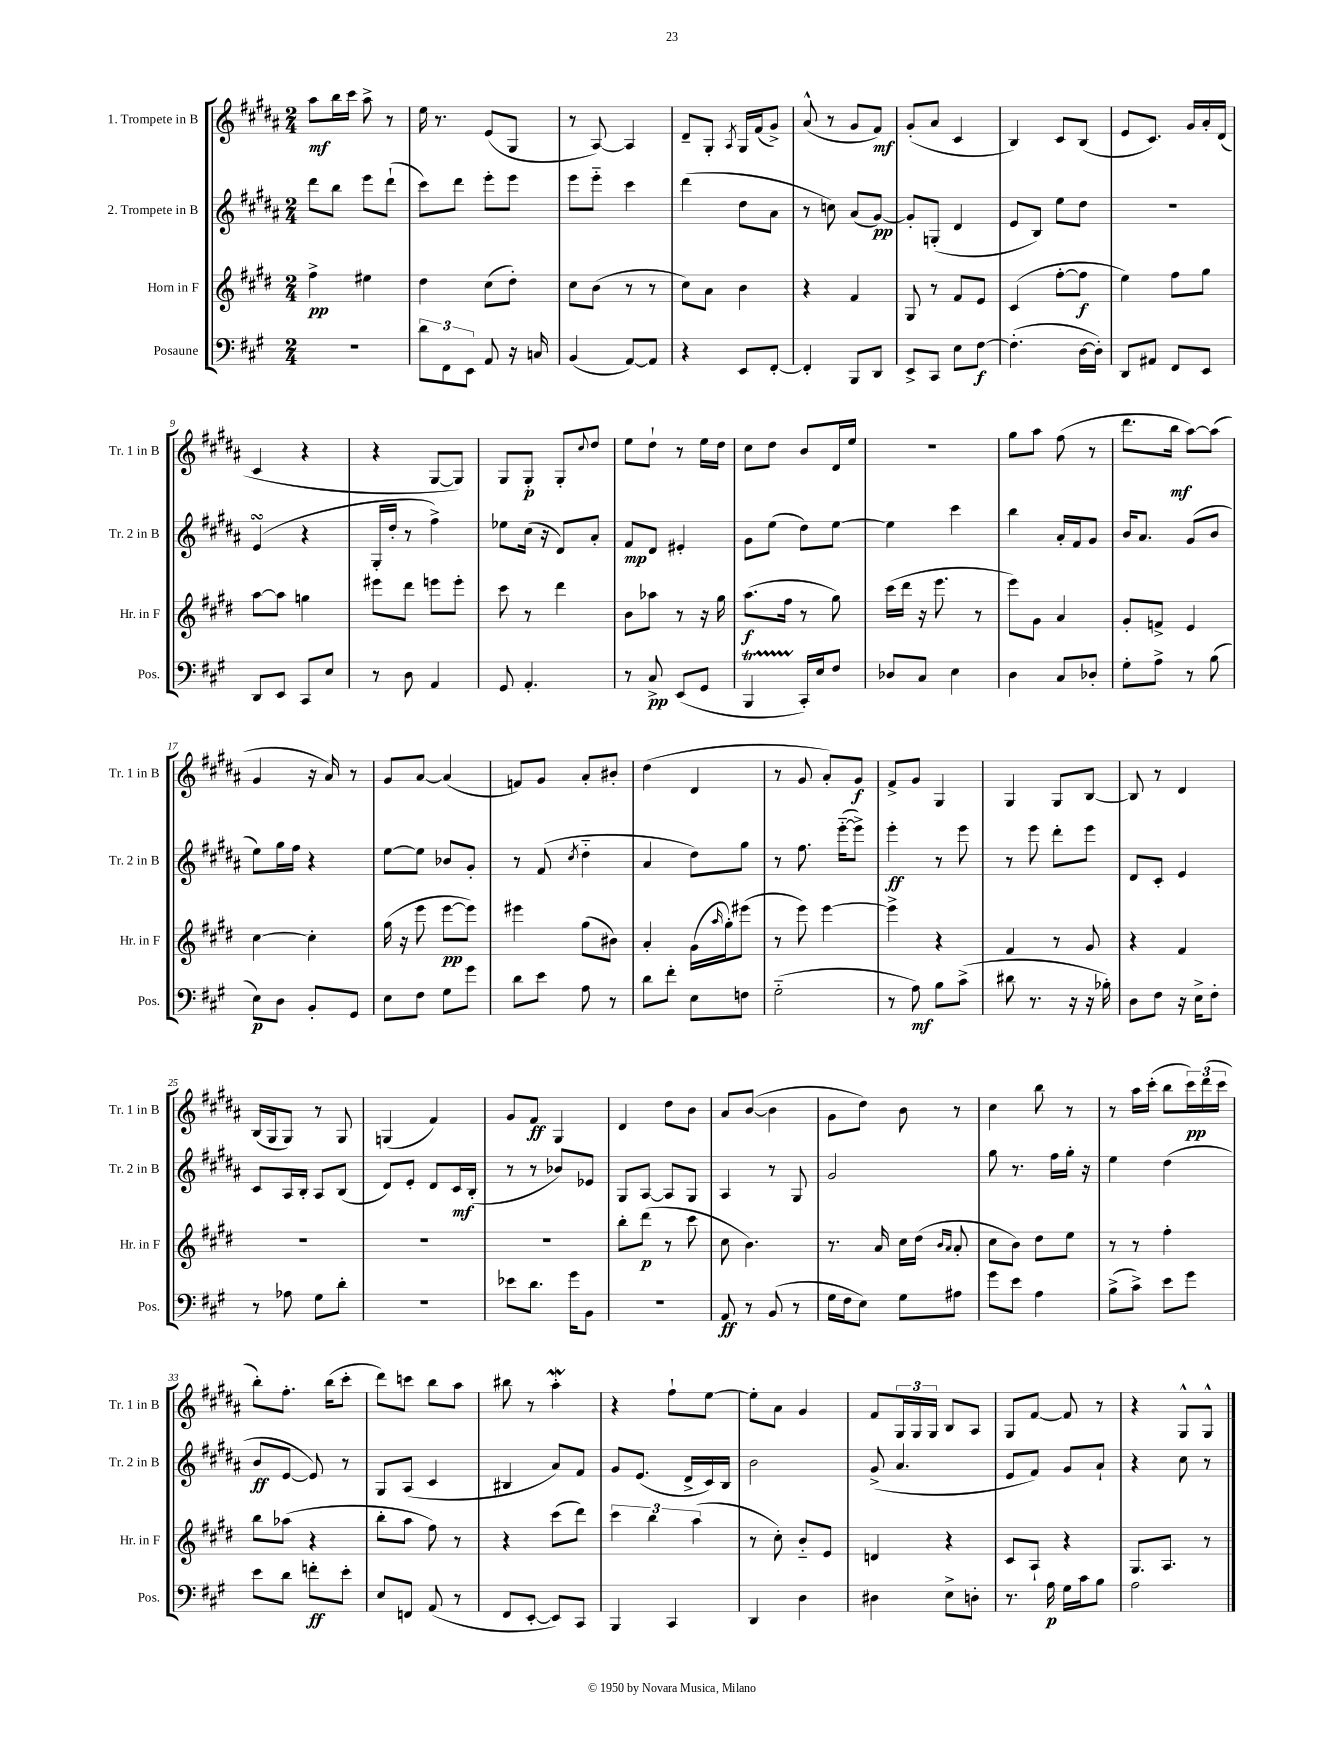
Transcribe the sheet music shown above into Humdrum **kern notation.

**kern	**kern	**kern	**kern
*staff4	*staff3	*staff2	*staff1
*clefF4	*clefG2	*clefG2	*clefG2
*k[f#c#g#]	*k[f#c#g#d#]	*k[f#c#g#d#a#]	*k[f#c#g#d#a#]
*M2/4	*M2/4	*M2/4	*M2/4
2r	4ff#^	8ddd#	8aa#
.	.	8bb	16bb
.	.	.	16ccc#
.	4ee#	8eee	8aa#^
.	.	(8ddd#`	8r
=	=	=	=
12d	4dd#	8ccc#)	16ee
.	.	.	8.r
12FF#	.	.	.
.	.	8ddd#	.
12EE	.	.	.
8AA	(8cc#	8eee'	(8e
16r	8dd#')	8eee	8G#
16C	.	.	.
=	=	=	=
(4BB	8cc#	8eee	8r
.	(8b	8eee'~	[8A#)
[8AA)	8r	4ccc#	4A#]
8AA]	8r	.	.
=	=	=	=
4r	8cc#)	(4ddd#	8d#~
.	8a	.	8G#'
.	.	.	8qA#
8EE	4b	8dd#	16G#
.	.	.	(16f#
[8FF#'	.	8a#	8g#^)
=	=	=	=
4FF#']	4r	8r	(8a#^^
.	.	8cc)	8r
8BBB	4f#	(8a#	8g#
8DD	.	[8g#)	8f#)
=	=	=	=
8EE^	8G#	8g#']	(8g#'
8CC#	8r	(8G'	8a#
8E	8f#	4d#	4c#
[8F#	8e	.	.
=	=	=	=
(4.F#']	(4c#	8e	4B)
.	.	8B)	.
.	[8ff#'	8ee	8c#
[16D	8ff#]	8dd#	(8B
16D'])	.	.	.
=	=	=	=
8DD	4ee)	2r	8e
8AA#	.	.	8.c#)
8FF#	8ff#	.	.
.	.	.	16g#
8EE	8gg#	.	16a#'
.	.	.	(16d#
=	=	=	=
8DD	[8aa	(4e	4c#
8EE	8aa]	.	.
8CC#	4gg	4r	4r
8E	.	.	.
=	=	=	=
8r	8eee#	16G#'	4r
.	.	16dd#'	.
8D	8ddd#	8r	.
4AA	8eee	4ff#^)	[8G#
.	8eee'	.	8G#])
=	=	=	=
8GG#	8ccc#	8ee-	8G#
4.AA'	8r	(16cc#	8G#'
.	.	16r	.
.	4ddd#	8d#)	8G#'
.	.	.	8qqcc#
.	.	8a#'	8dd#
=	=	=	=
8r	8b	8f#	8ee
8C#^	8aa-	8d#	8dd#`
(8EE	8r	4e#'	8r
8GG#	16r	.	16ee
.	16gg#	.	16dd#
=	=	=	=
4BBB	(8.aa	8g#	8cc#
.	.	(8ee	8dd#
.	16ff#	.	.
16CC#')	8r	8dd#)	8b
16E	.	.	.
8F#	8gg#)	[8ee	16d#
.	.	.	16ee
=	=	=	=
8D-	(16ccc#	4ee]	2r
.	16ddd#	.	.
8C#	16r	.	.
.	8.eee	.	.
4E	.	4ccc#	.
.	8r	.	.
=	=	=	=
4D	8eee)	4bb	8gg#
.	8g#	.	8aa#
8C#	4a	16a#'	(8ff#
.	.	16f#	.
8D-'	.	8g#	8r
=	=	=	=
8G#'	8g#'	16b	8.ddd#
.	.	8.a#	.
8A^	8f^	.	.
.	.	.	16bb
8r	4e	(8g#	[8aa#)
(8B	.	8b	(8aa#]
=	=	=	=
8E)	[4cc#	8ee)	4g#
8D	.	16gg#	.
.	.	16ff#	.
8BB'	4cc#']	4r	16r
.	.	.	16a#)
8GG#	.	.	8r
=	=	=	=
8E	(16gg#	[8ee	8g#
.	16r	.	.
8F#	8eee	8ee]	[8a#
8G#	[8eee	8b-	(4a#]
8g#	8eee])	8g#'	.
=	=	=	=
8d	4eee#	8r	8f)
8e	.	(8f#	8g#
.	.	8qcc#	.
8A	(8gg#	4dd#'~	8a#'
8r	8b#)	.	8b#'
=	=	=	=
8d	4a'	4a#	(4dd#
8f#'	.	.	.
8E	(16g#	8dd#)	4d#
.	16qqaa	.	.
.	16gg#')	.	.
8F	(8eee#	8gg#	.
=	=	=	=
(2G#'~	8r	8r	8r
.	8eee)	8.ff#	8g#
.	[4eee	.	8a#')
.	.	([16eee'~	.
.	.	8eee^])	8g#
=	=	=	=
8r	4eee^]	4eee'	8f#^
8A)	.	.	8g#
8B	4r	8r	4G#
(8c#^	.	8eee	.
=	=	=	=
8d#	4f#	8r	4G#
8.r	.	8eee	.
.	8r	8ddd#'	8G#
16r	.	.	.
16r	8g#	8eee	[8B
16B-')	.	.	.
=	=	=	=
8D	4r	8d#	8B]
8F#	.	8c#'	8r
16r	4f#	4e	4d#
16E^	.	.	.
8F#'	.	.	.
=	=	=	=
8r	2r	8c#	(16B
.	.	.	16G#
8A-	.	16A#	8G#)
.	.	16B'	.
8G#	.	8A#	8r
8d'	.	(8B	8G#
=	=	=	=
2r	2r	8d#)	(4G
.	.	8e'	.
.	.	8d#	4f#)
.	.	16c#	.
.	.	(16B'	.
=	=	=	=
8e-	2r	8r	8g#
8.d	.	8r	8f#
.	.	8b-)	4G#
16g#	.	.	.
8BB	.	8e-	.
=	=	=	=
2r	8bb'	8G#	4d#
.	(8ddd#	[8A#	.
.	8r	8A#]	8dd#
.	8ccc#	8G#	8b
=	=	=	=
8AA	8cc#	4A#	8a#
8r	4.b)	.	([8b
(8BB	.	8r	4b]
8r	.	8G#	.
=	=	=	=
16G#	8.r	2g#	8g#
16F#	.	.	.
8E)	.	.	8dd#)
.	16a	.	.
8G#	16cc#	.	8b
.	(16dd#	.	.
.	16qqb	.	.
.	16qqa	.	.
8A#	8a'	.	8r
=	=	=	=
8g#	8cc#	8gg#	4cc#
8e	8b)	8.r	.
4A	8dd#	.	8bb
.	.	16ff#	.
.	8ee	16gg#'	8r
.	.	16r	.
=	=	=	=
(8B^	8r	4ee	8r
8c#^)	8r	.	16aa#
.	.	.	(16ccc#'
8e	4ff#'	(4dd#	8bb
8g#	.	.	24ccc#)
.	.	.	(24ddd#
.	.	.	24ccc#
=	=	=	=
8e	8bb	8b	8bb')
8d	(8aa-	[8e	8.ff#'
8f'	4r	8e])	.
.	.	.	(16bb
8e'	.	8r	8ccc#'
=	=	=	=
8E	8bb'	8G#	8ddd#)
8FF	8aa	(8A#	8ccc
(8AA	8ff#)	4c#	8bb
8r	8r	.	8aa#
=	=	=	=
8FF#	4r	4B#	8bb#
[8EE'	.	.	8r
8EE])	(8ccc#	8a#)	4aa#'
8CC#	8ddd#)	8f#	.
=	=	=	=
4BBB	6ccc#	8g#	4r
.	.	(8.e	.
.	6bb	.	.
4CC#	.	.	8ff#`
.	.	16d#^	.
.	(6aa	.	.
.	.	16c#)	[8ee
.	.	16B	.
=	=	=	=
4DD	8r	2b	8ee']
.	8cc#')	.	8a#
4D	8b'~	.	4g#
.	8e	.	.
=	=	=	=
4D#	4d	(8g#^	8f#
.	.	4.a#	24G#
.	.	.	24G#
.	.	.	24G#
8E^	4r	.	8B
8D'	.	.	8A#
=	=	=	=
8.r	8c#	8e	8G#
.	8A`	8f#)	[8f#
16A	.	.	.
16G#	4r	8g#	8f#]
16c#	.	.	.
8B	.	8a#`	8r
=	=	=	=
2A	8.G#	4r	4r
.	8.A	.	.
.	.	8cc#	8G#^^
.	8r	8r	8G#^^
==	==	==	==
*-	*-	*-	*-
